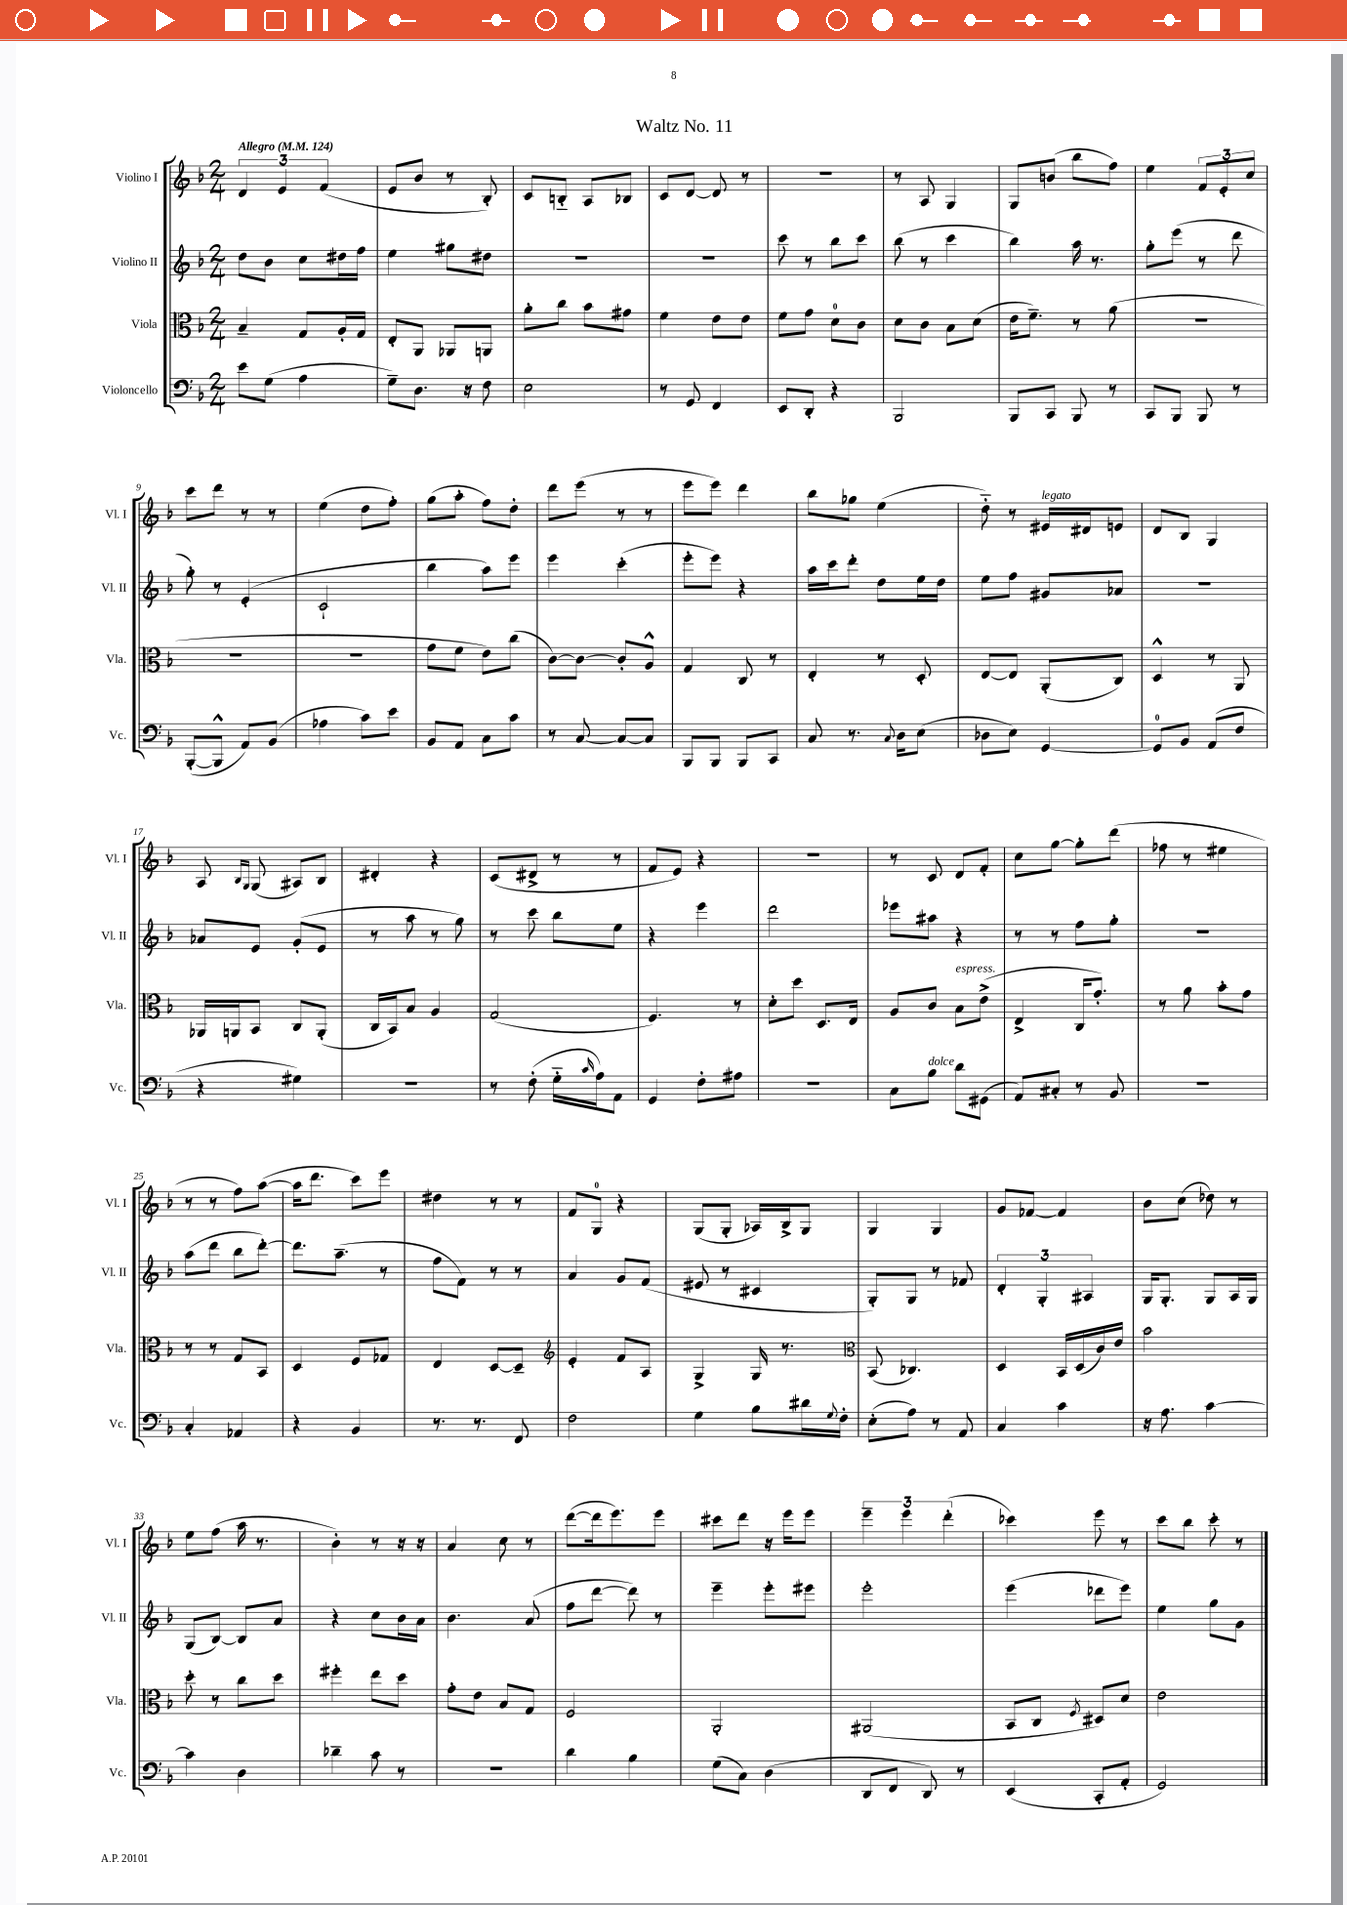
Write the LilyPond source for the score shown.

\header { title = "Waltz No. 11" }
<<
\new StaffGroup <<
\new Staff = "s0" \with { instrumentName = "Violino I" shortInstrumentName = "Vl. I" } {
    \clef treble \key f \major \numericTimeSignature \time 2/4 \tempo "Allegro" 4 = 124
    \tuplet 3/2 { d'4 e'4 f'4( } |
    e'8 bes'8 r8 bes8-.) |
    c'8 b8-_ a8 bes8 |
    c'8 d'8~ d'8 r8 |
    r2 |
    r8 a8 g4 |
    g8 b'8( bes''8 f''8) |
    e''4 \tuplet 3/2 { f'8 e'8-. c''8 } |
    c'''8 d'''8 r8 r8 |
    e''4( d''8 f''8-.) |
    g''8( a''8-. f''8) d''8-. |
    d'''8 e'''8( r8 r8 |
    e'''8 e'''8) d'''4 |
    bes''8 ges''8 e''4( |
    d''8-_) r8 eis'16^\markup { \italic "legato" } dis'16 e'8 |
    d'8 bes8 g4 |
    a8 \grace { bes16 g16 } g8( ais8) bes8 |
    dis'4-. r4 |
    c'8( dis'8-> r8 r8 |
    f'8 e'8) r4 |
    r2 |
    r8 c'8 d'8 f'8-. |
    c''8 g''8~ g''8-. d'''8( |
    fes''8 r8 eis''4 |
    r8 r8 f''8) a''8~( |
    a''16 d'''8. c'''8) e'''8 |
    dis''4 r8 r8 |
    f'8 g8-0 r4 |
    g8( g8-. aes16) bes16-> g8 |
    g4 g4 |
    g'8 fes'8~ fes'4 |
    bes'8 c''8( des''8) r8 |
    e''8 f''8( a''16 r8. |
    bes'4-.) r8 r16 r16 |
    a'4 c''8 r8 |
    d'''8~( d'''16 e'''8.) e'''8 |
    cis'''8 d'''8 r16 e'''16 e'''8 |
    \tuplet 3/2 { e'''4-- e'''4 d'''4-.( } |
    ces'''4) e'''8 r8 |
    c'''8 bes''8 c'''8-. r8 \bar "|." |
}
\new Staff = "s1" \with { instrumentName = "Violino II" shortInstrumentName = "Vl. II" } {
    \clef treble \key f \major \numericTimeSignature \time 2/4
    d''8 bes'8 c''8 dis''16 f''16 |
    e''4 gis''8 dis''8 |
    R2 |
    R2 |
    c'''8 r8 bes''8 c'''8 |
    bes''8( r8 c'''4 |
    bes''4) a''16 r8. |
    g''8-. e'''8( r8 d'''8 |
    g''8-.) r8 e'4-.( |
    c'2-! |
    bes''4 a''8) e'''8 |
    e'''4 c'''4-.( |
    e'''8-. e'''8) r4 |
    a''16 c'''16 d'''8-. d''8 e''16 d''16 |
    e''8 f''8 gis'8 aes'8 |
    R2 |
    aes'8 e'8 g'8-.( e'8 |
    r8 a''8 r8 g''8) |
    r8 c'''8 bes''8 e''8 |
    r4 e'''4 |
    d'''2 |
    ees'''8 ais''8 r4 |
    r8 r8 f''8 g''8-. |
    r2 |
    a''8( d'''8 bes''8 d'''8~-.) |
    d'''8. a''8.--( r8 |
    f''8 f'8) r8 r8 |
    a'4 g'8 f'8( |
    eis'8 r8 cis'4 |
    g8-.) g8 r8 fes'8 |
    \tuplet 3/2 { d'4-. g4-. ais4 } |
    g16 g8.-. g8 a16 g16 |
    g8( bes8~) bes8 a'8 |
    r4 c''8 bes'16 a'16 |
    bes'4. a'8( |
    f''8 d'''8~ d'''8) r8 |
    e'''4-- e'''8-. eis'''8 |
    e'''2-. |
    e'''4( des'''8 e'''8) |
    e''4 g''8 g'8 \bar "|." |
}
\new Staff = "s2" \with { instrumentName = "Viola" shortInstrumentName = "Vla." } {
    \clef alto \key f \major \numericTimeSignature \time 2/4
    bes4-- g8 a16-. g16 |
    e8-. a,8 aes,8 a,8 |
    a'8-. c''8 bes'8 gis'8 |
    f'4 e'8 e'8 |
    f'8 g'8 d'8-0 c'8 |
    d'8 c'8 bes8 d'8( |
    e'16 f'8.--) r8 a'8( |
    R2 |
    R2 |
    r2 |
    g'8 f'8 e'8) c''8( |
    c'8~) c'8~ c'8-. a8-^ |
    g4 c8 r8 |
    e4-. r8 d8-. |
    e8~ e8 a,8-.( c8) |
    d4-^ r8 a,8 |
    aes,16 a,16 bes,8 c8 a,8-.( |
    c16 bes,16) bes8 a4 |
    g2( |
    f4.) r8 |
    d'8-. d''8 d8. e16 |
    a8 c'8 bes8^\markup { \italic "espress." } e'8->( |
    e4-> c16 g'8.-.) |
    r8 a'8 bes'8-. g'8 |
    r8 r8 g8 bes,8 |
    d4 f8 ges8 |
    e4 d8~ d8-- |
    \clef treble e'4-. f'8 a8 |
    g4-> g16 r8. |
    \clef alto bes,8( ces4.) |
    d4 bes,16 d16( c'16) e'16 |
    bes'2 |
    d''8-. r8 c''8 d''8 |
    fis''4-. e''8 d''8 |
    g'8-. e'8 bes8 g8 |
    f2 |
    a,2-. |
    ais,2( |
    bes,8 c8 \acciaccatura { f8 } dis8) d'8 |
    e'2 \bar "|." |
}
\new Staff = "s3" \with { instrumentName = "Violoncello" shortInstrumentName = "Vc." } {
    \clef bass \key f \major \numericTimeSignature \time 2/4
    e'8 g8( a4 |
    g8--) d8. r16 f8 |
    e2 |
    r8 g,8 f,4 |
    e,8 d,8-. r4 |
    bes,,2 |
    bes,,8 c,8 bes,,8 r8 |
    c,8 bes,,8 bes,,8 r8 |
    bes,,8~-.( bes,,8-^ a,8) bes,8( |
    aes4 c'8) e'8 |
    bes,8 a,8 c8 c'8 |
    r8 c8~ c8~ c8 |
    bes,,8 bes,,8 bes,,8 c,8 |
    c8 r8. \appoggiatura { c8 } d16 e8( |
    des8 e8) g,4~ |
    g,8-0 bes,8 a,8( f8 |
    r4 gis4) |
    R2 |
    r8 f8-.( g16-_ \grace { c'16 } a16) a,8 |
    g,4 f8-. ais8 |
    R2 |
    c8 bes8^\markup { \italic "dolce" } d'8 gis,8( |
    a,8) cis8-. r8 bes,8 |
    R2 |
    c4-. aes,4 |
    r4 bes,4 |
    r8. r8. f,8 |
    f2 |
    g4 bes8 dis'16 \appoggiatura { g8 } f16-. |
    e8-.( a8) r8 a,8 |
    c4 c'4 |
    r16 a8. c'4~ |
    c'4 d4 |
    des'4-- c'8 r8 |
    R2 |
    d'4 bes4 |
    g8( c8) d4( |
    d,8 f,8 d,8) r8 |
    e,4( c,8-. a,8-. |
    g,2) \bar "|." |
}
>>
>>
